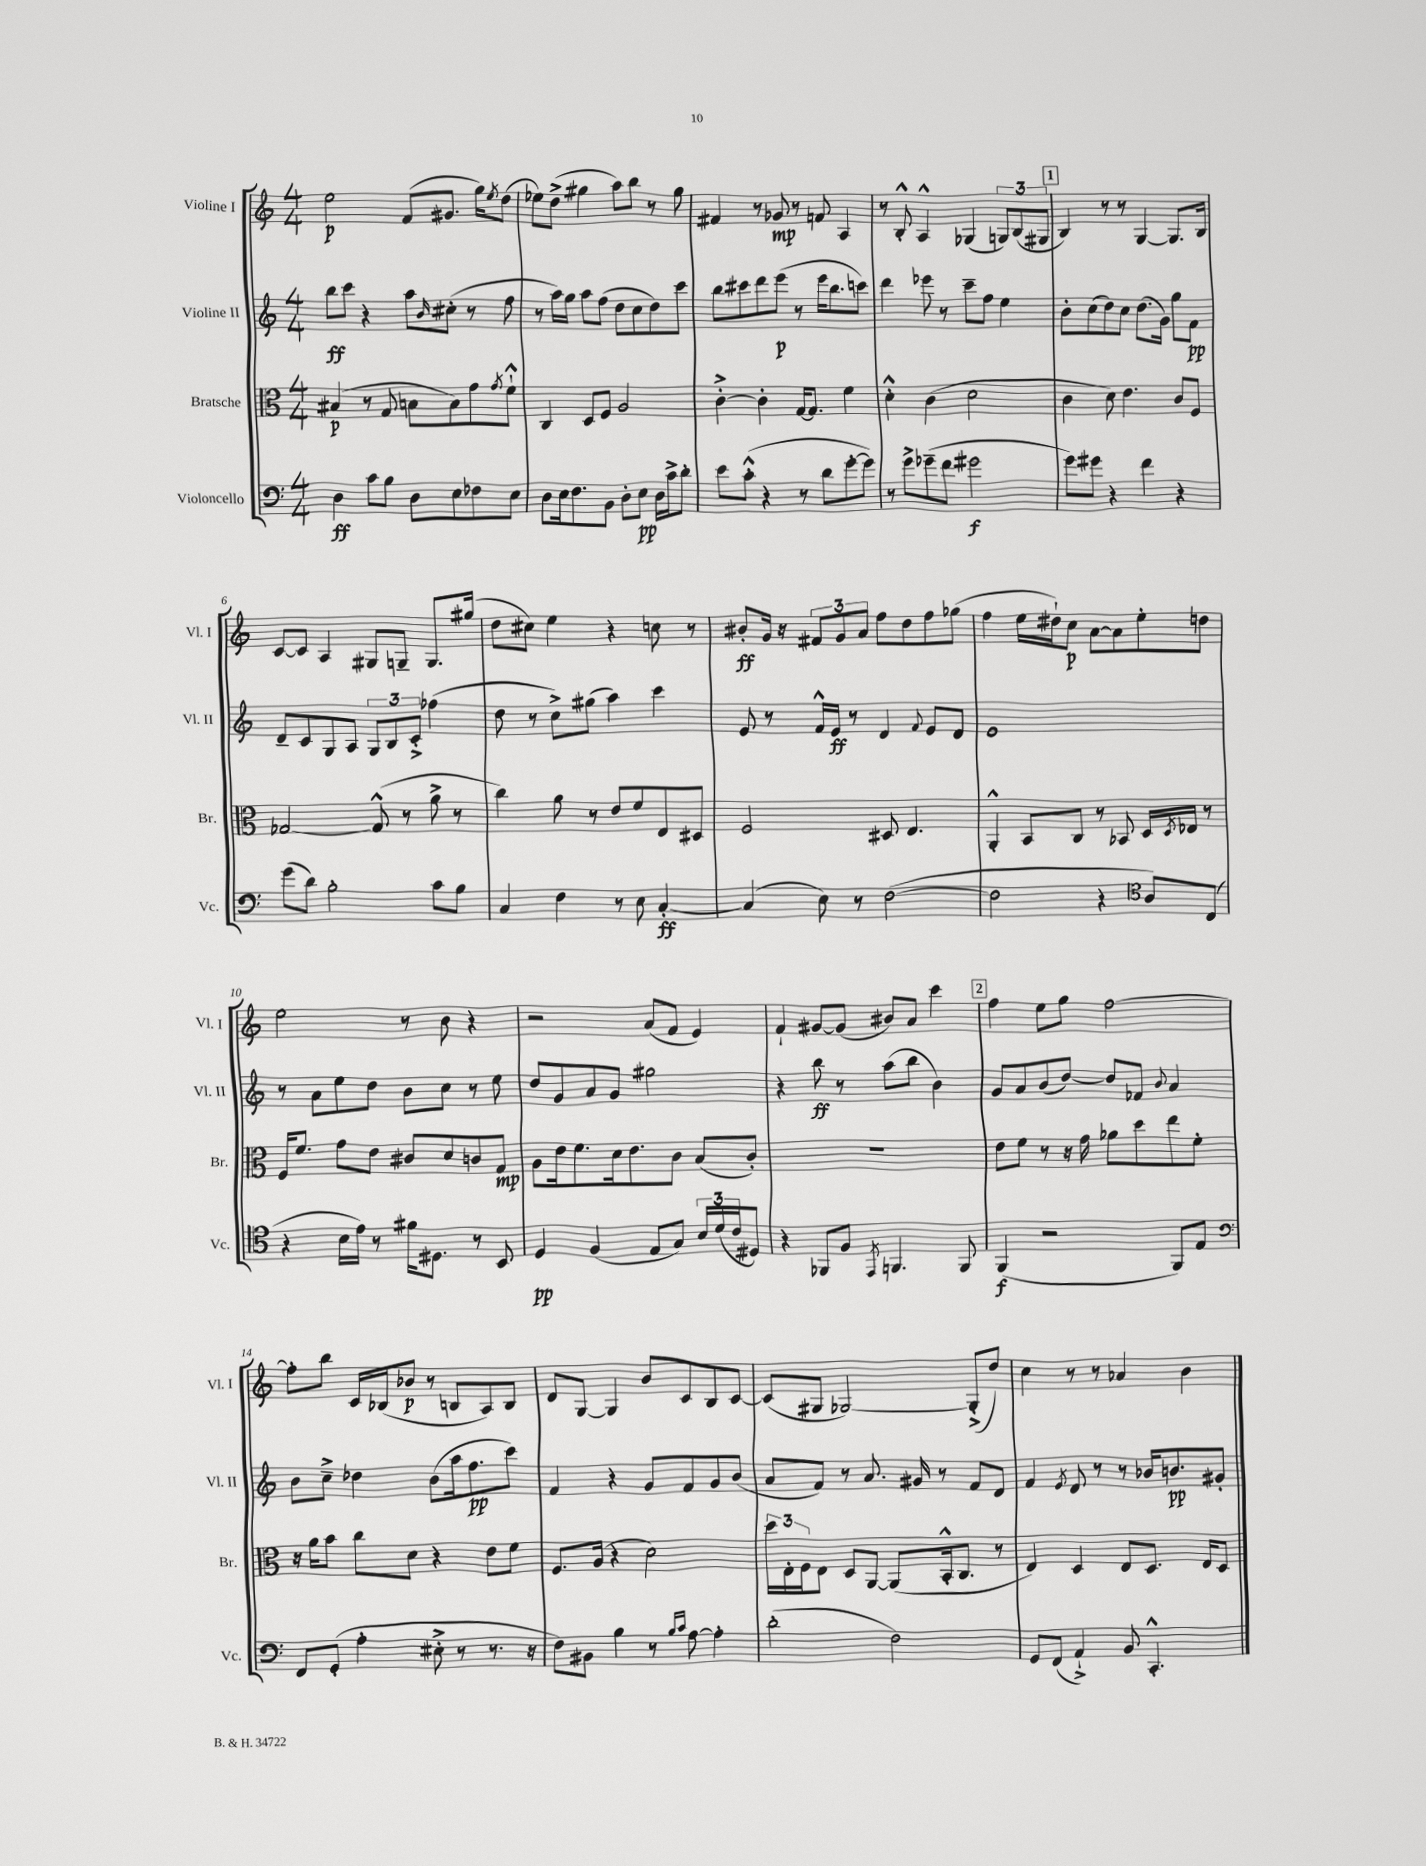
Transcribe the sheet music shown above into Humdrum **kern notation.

**kern	**kern	**kern	**kern
*staff4	*staff3	*staff2	*staff1
*clefF4	*clefC3	*clefG2	*clefG2
*k[]	*k[]	*k[]	*k[]
*M4/4	*M4/4	*M4/4	*M4/4
4D	(4B#	8bb	2ee
.	.	8ccc	.
8c	8r	4r	.
8B	8G	.	.
8D	8B	8aa	(8f
.	.	16qqb	.
8E	8B)	(8cc#'	8.g#
8F-	8g	8r	.
.	.	.	16gg)
.	8qg	.	8qee
8E	8f`^^	8ff	(8dd
=	=	=	=
8D	4C	8r	8ee-)
16E	.	16aa)	(8dd^
8.F	.	16gg	.
.	8D	8aa	4gg#
8BB	8F	(8ff	.
8D'	2A	8dd	8aa)
8E	.	8cc	8bb
16D	.	8dd)	8r
16c^	.	.	.
8d'	.	8ccc	8gg#
=	=	=	=
8e	[4c'^	8bb	4f#
(8c'^^	.	8ccc#	.
4r	4c']	8ddd	8r
.	.	(8eee	8g-
8r	[16G	8r	8r
.	8.G]	.	.
8d	.	16eee	8f
.	.	8.bb	.
[8g'	4f	.	4A
8g])	.	8ccc)	.
=	=	=	=
8r	4d'^^	4ddd	8r
8g^	.	.	8B'^^
(8g-~	(4c	8eee-	4A^^
8f	.	8r	.
2g#	2d	8ccc~	(4G-
.	.	8ff	.
.	.	4ee	12G)
.	.	.	(12B
.	.	.	12G#
=	=	=	=
8g)	4c	8b'	4B)
8g#	.	(8cc	.
4r	8d)	8dd)	8r
.	4.e	8cc	8r
4f	.	(8.dd	[4G
.	.	16g)	.
4r	8c	8gg	8.G]
.	8F	8f	.
.	.	.	16B
=	=	=	=
(8g	[2G-	8d~	[8c
8d)	.	8c	8c]
2B'	.	8G	4A
.	.	8A	.
.	(8G-^^]	12G	8G#
.	.	12B	.
.	8r	.	8G~
.	.	12c'^	.
8c	8a^	(4ff-	8.G
8B	8r	.	.
.	.	.	(16gg#
=	=	=	=
4C	4cc)	8dd	8dd
.	.	8r	8cc#)
4F	8a	8cc^)	4ee
.	8r	(8gg#	.
8r	8e	4aa)	4r
8E	8f	.	.
[4C'	8E	4ccc	8cc
.	8D#	.	8r
=	=	=	=
(4C]	2F	8e	8b#'
.	.	8r	16g
.	.	.	16r
8E)	.	16f^^	12f#
.	.	16e	.
.	.	.	12g
8r	.	8r	.
.	.	.	12a
([2F	8D#	4d	8ff
.	4.E	.	8dd
.	.	8qqf	.
.	.	8e	8ff
.	.	8d	(8gg-
=	=	=	=
2F]	4AA'^^	1e	4ff
.	8BB	.	16ee
.	.	.	16dd#`)
.	8C	.	8cc
4r	8r	.	[8a
.	8BB-	.	8a]
*clefC4	*	*	*
8A)	16D	.	8ee'
.	8qD	.	.
.	16E-	.	.
(8C	8r	.	8dd
=	=	=	=
4r	16F	8r	2ee
.	8.f	.	.
.	.	8a	.
16B	8g	8ee	.
16e)	.	.	.
8r	8e	8dd	.
16f#	8c#	8b	8r
8.D#	.	.	.
.	8d	8cc	8b
8r	8c	8r	4r
8BB	8G	8ee	.
=	=	=	=
4D	8A	8dd	2r
.	16e	8g	.
.	8.f	.	.
(4F	.	8a	.
.	16d	8g	.
.	8.e	.	.
8E	.	2gg#	(8a
8G)	8c	.	8f
24B	(8B	.	4e)
(24d	.	.	.
24c	.	.	.
8D#)	8c')	.	.
=	=	=	=
4r	1r	4r	4f`
8FF-	.	8bb	[8g#
8F	.	8r	(8g#]
8qEE	.	.	.
4.FF	.	(8aa	8b#)
.	.	8bb	8a
.	.	4b)	4ccc
8FF	.	.	.
=	=	=	=
(4FF	8e	8g	4ff
.	8f	8a	.
2r	8r	(8b	8ee
.	16r	[8dd)	8gg
.	16g	.	.
.	8a-	8dd]	[2ff
.	8dd	8f-	.
.	.	8qqb	.
8FF)	8ee	4a	.
8E	8f'	.	.
=	=	=	=
*clefF4	*	*	*
8FF	16r	8b	8ff']
.	16a	.	.
(8GG'	8b	8cc~^	8bb
4A'	8cc	4dd-	16c
.	.	.	(16B-
.	8d	.	8b-
8E#'^	4r	(8b	8r
8r	.	16aa	8B
.	.	8.ff	.
8.r	8e	.	8A)
.	8f	8ccc)	8B
16r	.	.	.
=	=	=	=
8F)	8.F	4f	8d
8BB#	.	.	[8G
.	(16A	.	.
4B	4r	4r	4G]
8r	2d)	8g	8b
16qqB	.	.	.
16qqc	.	.	.
[8A	.	8f	8c
4A']	.	8g	8B
.	.	(8b	[8c
=	=	=	=
(2d'	24dd	8a	(8c]
.	24E'	.	.
.	24F	.	.
.	8E	8f)	8G#
.	8D	8r	[2G-)
.	[8AA	8.a	.
2F)	(8AA]	.	.
.	.	16g#	.
.	16BB'^^	8r	.
.	8.C	.	.
.	.	8f	(8G-'^]
.	8r	8d	8dd)
=	=	=	=
8GG	4E)	4f	4cc
(8FF	.	.	.
.	.	8qe	.
4AA`^)	4D	8d	8r
.	.	8r	8r
8BB	8E	8r	4a-
4.CC'^^	8.D	16b-	.
.	.	8.b	.
.	.	.	4b
.	16E	.	.
.	8D	8g#'	.
==	==	==	==
*-	*-	*-	*-
